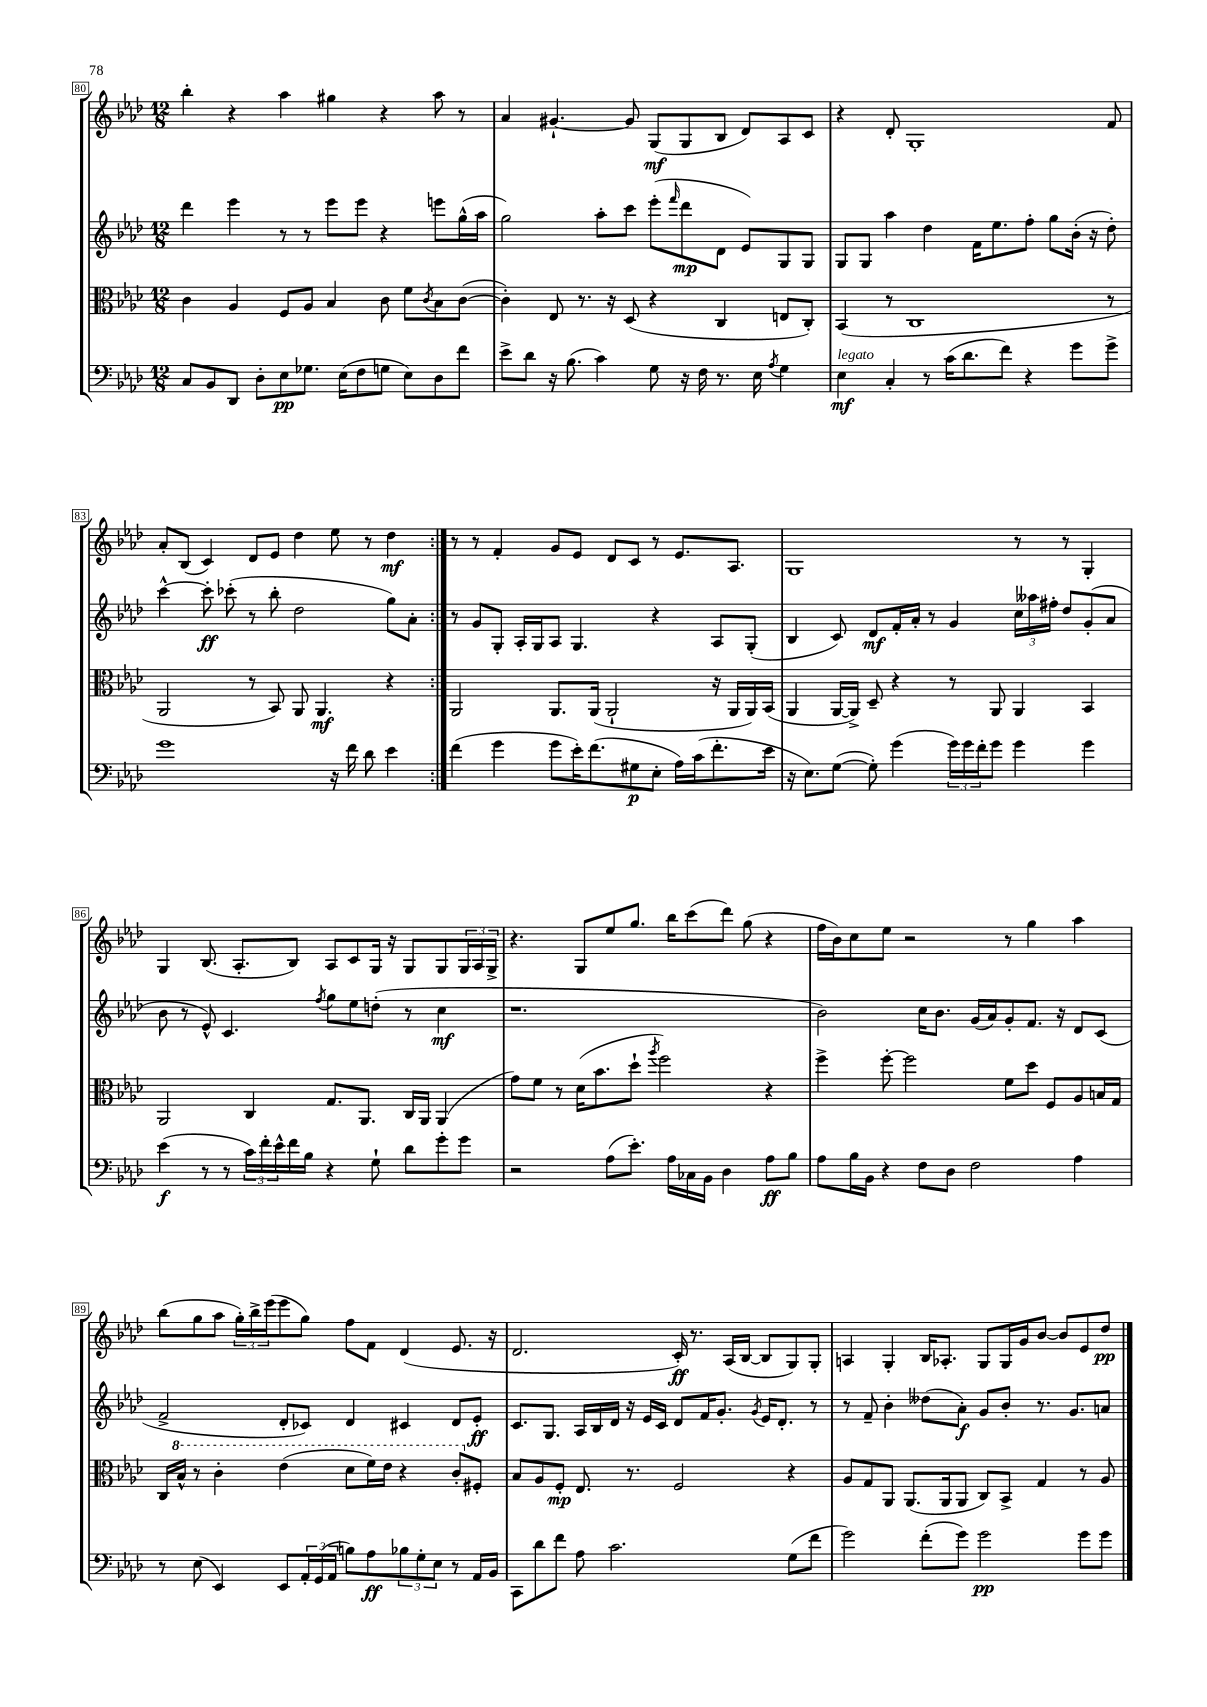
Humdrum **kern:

**kern	**dynam	**kern	**dynam	**kern	**dynam	**kern	**dynam
*part4	*part4	*part3	*part3	*part2	*part2	*part1	*part1
*staff4	*staff4	*staff3	*staff3	*staff2	*staff2	*staff1	*staff1
*clefF4	*	*clefC3	*	*clefG2	*	*clefG2	*
*k[b-e-a-d-]	*	*k[b-e-a-d-]	*	*k[b-e-a-d-]	*	*k[b-e-a-d-]	*
*M12/8	*	*M12/8	*	*M12/8	*	*M12/8	*
=80	=80	=80	=80	=80	=80	=80	=80
8C/L	.	4c\	.	4ddd-\	.	4bb-'\	.
8BB-/	.	.	.	.	.	.	.
8DD-/J	.	4A-/	.	4eee-\	.	4r	.
8D-'\L	.	.	.	.	.	.	.
8E-\	pp	8F/L	.	8r	.	4aa-\	.
8.G-X\J	.	8A-/J	.	8r	.	.	.
.	.	4B-/	.	8eee-\L	.	4gg#X\	.
(16E-\KL	.	.	.	.	.	.	.
8F\	.	.	.	8eee-\J	.	.	.
8Gn\J	.	8c\	.	4r	.	4r	.
8E-\L)	.	8f\L	.	.	.	.	.
.	.	8qc/	.	.	.	.	.
8D-\	.	8B-\	.	8eeen\L	.	8aa-\	.
8f\J	.	([8c\J	.	(16gg^^\L	.	8r	.
.	.	.	.	16aa-\JJ	.	.	.
=81	=81	=81	=81	=81	=81	=81	=81
8e-^\L	.	4c'\])	.	2gg\)	.	4a-/	.
8d-\J	.	.	.	.	.	.	.
16r	.	8E-/	.	.	.	[4.g#X`/	.
(8.B-\	.	.	.	.	.	.	.
.	.	8.r	.	.	.	.	.
4c\)	.	.	.	8aa-'\L	.	.	.
.	.	16r	.	.	.	.	.
.	.	(8D-/	.	8ccc\J	.	8g#/]	.
8G\	.	4r	.	(8eee-'\L	.	(8G/L	mf
.	.	.	.	16qqfff/	.	.	.
16r	.	.	.	8ddd-\	mp	8G/	.
16F\	.	.	.	.	.	.	.
8.r	.	4C/	.	8d-\J	.	8B-/J	.
.	.	.	.	8e-/L)	.	8d-/L)	.
16E-\	.	.	.	.	.	.	.
8qA-/	.	.	.	.	.	.	.
4G\	.	8En/L	.	8G/	.	8A-/	.
.	.	8C'/J)	.	8G/J	.	8c/J	.
=82	=82	=82	=82	=82	=82	=82	=82
!LO:TX:a:i:t=legato	!	!	!	!	!	!	!
4E-\	mf	(4BB-/	.	8G/L	.	4r	.
.	.	.	.	8G/J	.	.	.
4C'/	.	8r	.	4aa-\	.	8d-'/	.
.	.	1C	.	.	.	1G'	.
8r	.	.	.	4dd-\	.	.	.
(16c\KL	.	.	.	.	.	.	.
8.d-\	.	.	.	.	.	.	.
.	.	.	.	16f\KL	.	.	.
.	.	.	.	8.ee-\	.	.	.
8f\J)	.	.	.	.	.	.	.
4r	.	.	.	8ff'\J	.	.	.
.	.	.	.	8gg\L	.	.	.
8g\L	.	.	.	(16b-'\Jk	.	.	.
.	.	.	.	16r	.	.	.
8g^\J	.	8r	.	8dd-'\)	.	8f/	.
!!LO:LB:g=z
=83	=83	=83	=83	=83	=83	=83	=83
1g	.	2AA-/	.	[4ccc^^\	.	8a-'/L	.
.	.	.	.	.	.	(8B-/J	.
.	.	.	.	8ccc'\]	ff	4c/)	.
.	.	.	.	(8ccc-X'\	.	.	.
.	.	8r	.	8r	.	8d-/L	.
.	.	8BB-/)	.	8bb-'\	.	8e-/J	.
.	.	8AA-/	.	2dd-\	.	4dd-\	.
.	.	4.AA-/	mf	.	.	.	.
16r	.	.	.	.	.	8ee-\	.
16f\	.	.	.	.	.	.	.
8d-\	.	.	.	.	.	8r	.
4e-\	.	4r	.	8gg\L)	.	4dd-\	mf
.	.	.	.	8a-'\J	.	.	.
=84:|!	=84:|!	=84:|!	=84:|!	=84:|!	=84:|!	=84:|!	=84:|!
(4f\	.	2AA-/	.	8r	.	8r	.
.	.	.	.	8g/L	.	8r	.
4g\	.	.	.	8G'/J	.	4f'/	.
.	.	.	.	16A-'/LL	.	.	.
.	.	.	.	16G/J	.	.	.
8g\L	.	8.AA-/L	.	8A-/J	.	8g/L	.
16e-'\K)	.	.	.	4.G/	.	8e-/J	.
(8.f\	.	(16AA-/Jk	.	.	.	.	.
.	.	2AA-`/	.	.	.	8d-/L	.
8G#X\	p	.	.	.	.	8c/J	.
8E-'\J	.	.	.	4r	.	8r	.
16A-\LL)	.	.	.	.	.	8.e-/L	.
(16c\J	.	.	.	.	.	.	.
8.f'\	.	16r	.	8A-/L	.	.	.
.	.	16AA-/LL	.	.	.	8.A-/J	.
.	.	16AA-/)	.	(8G'/J	.	.	.
16e-\Jk	.	(16BB-/JJ	.	.	.	.	.
=85	=85	=85	=85	=85	=85	=85	=85
16r	.	4AA-/	.	4B-/	.	1G	.
8.E-\L)	.	.	.	.	.	.	.
([8G\J	.	[16AA-/LL	.	8c/)	.	.	.
.	.	16AA-^/JJ])	.	.	.	.	.
8G'\])	.	8D-~/	.	8d-/L	mf	.	.
(4g\	.	4r	.	16f'/L	.	.	.
.	.	.	.	16a-'/JJ	.	.	.
.	.	.	.	8r	.	.	.
24g\LL)	.	8r	.	4g/	.	.	.
24g\	.	.	.	.	.	.	.
24f'\J	.	.	.	.	.	.	.
8g\J	.	8AA-/	.	.	.	.	.
4g\	.	4AA-/	.	24cc\LL	.	8r	.
.	.	.	.	24aa--X\	.	.	.
.	.	.	.	24ff#X'\JJ	.	.	.
.	.	.	.	8dd-/L	.	8r	.
4g\	.	4BB-/	.	(8g'/	.	4G'/	.
.	.	.	.	8a-/J	.	.	.
!!LO:LB:g=z
=86	=86	=86	=86	=86	=86	=86	=86
(4e-\	f	2AA-/	.	8b-\	.	4G/	.
.	.	.	.	8r	.	.	.
8r	.	.	.	8e-^^/)	.	(8.B-/	.
8r	.	.	.	4.c/	.	.	.
.	.	.	.	.	.	8.A-'/L	.
24c\LL)	.	4C/	.	.	.	.	.
24f'\	.	.	.	.	.	.	.
24e-^^\	.	.	.	.	.	.	.
16f\	.	.	.	.	.	8B-/J)	.
16B-\JJ	.	.	.	.	.	.	.
.	.	.	.	8qff/	.	.	.
4r	.	8.G/L	.	8gg\L	.	8A-/L	.
.	.	.	.	8ee-\	.	8c/	.
.	.	8.AA-/J	.	.	.	.	.
8G`\	.	.	.	(8ddn'\J	.	16G/Jk	.
.	.	.	.	.	.	16r	.
8d-\L	.	16C/LL	.	8r	.	8G/L	.
.	.	16AA-/JJ	.	.	.	.	.
8g'\	.	(4AA-/	.	4cc\	mf	8G/	.
8g\J	.	.	.	.	.	24G/L	.
.	.	.	.	.	.	24A-/	.
.	.	.	.	.	.	24G^/JJ	.
=87	=87	=87	=87	=87	=87	=87	=87
2r	.	8g\L)	.	1.r	.	4.r	.
.	.	8f\J	.	.	.	.	.
.	.	8r	.	.	.	.	.
.	.	(16d-\KL	.	.	.	8G/L	.
.	.	8.b-\	.	.	.	.	.
(8A-\L	.	.	.	.	.	8ee-/	.
8.e-'\J)	.	8dd-`\J	.	.	.	8.gg/J	.
.	.	8qaa-/	.	.	.	.	.
.	.	2ff\)	.	.	.	.	.
16A-\LL	.	.	.	.	.	16bb-\KL	.
16C-X\	.	.	.	.	.	(8ccc\	.
16BB-\JJ	.	.	.	.	.	.	.
4D-\	.	.	.	.	.	8ddd-\J)	.
.	.	.	.	.	.	(8gg\	.
8A-\L	ff	4r	.	.	.	4r	.
8B-\J	.	.	.	.	.	.	.
=88	=88	=88	=88	=88	=88	=88	=88
8A-\L	.	4ff^\	.	2b-\)	.	16ff\LL	.
.	.	.	.	.	.	16b-\J)	.
16B-\L	.	.	.	.	.	8cc\	.
16BB-\JJ	.	.	.	.	.	.	.
4r	.	[8ff'\	.	.	.	8ee-\J	.
.	.	2ff\]	.	.	.	2r	.
8F\L	.	.	.	16cc\KL	.	.	.
.	.	.	.	8.b-\J	.	.	.
8D-\J	.	.	.	.	.	.	.
2F\	.	.	.	(16g/LL	.	.	.
.	.	.	.	16a-/J)	.	.	.
.	.	8f\L	.	8g'/	.	8r	.
.	.	8dd-\J	.	8.f/J	.	4gg\	.
.	.	8F/L	.	.	.	.	.
.	.	.	.	16r	.	.	.
4A-\	.	8A-/	.	8d-/L	.	4aa-\	.
.	.	16Bn/L	.	(8c/J	.	.	.
.	.	16G/JJ	.	.	.	.	.
!!LO:LB:g=z
=89	=89	=89	=89	=89	=89	=89	=89
8r	.	16C/LL	.	2f^/	.	(8bb-\L	.
*	*	*8va	*	*	*	*	*
.	.	16b-^^/JJ	.	.	.	.	.
(8E-\	.	8r	.	.	.	8gg\	.
4EE-/)	.	4cc'\	.	.	.	8aa-\J	.
.	.	.	.	.	.	24gg'\LL)	.
.	.	.	.	.	.	24bb-^\	.
.	.	.	.	.	.	(24eee-\J	.
8EE-/L	.	(4ee-\	.	8d-'/L	.	8eee-\	.
24AA-'/L	.	.	.	8c-X/J)	.	8gg\J)	.
(24GG/	.	.	.	.	.	.	.
24AA-/JJ	.	.	.	.	.	.	.
8Bn\L)	.	8dd-\L	.	4d-/	.	8ff\L	.
8A-\	ff	16ff\L)	.	.	.	8f\J	.
.	.	16ee-\JJ	.	.	.	.	.
12B-X\	.	4r	.	4c#X/	.	(4d-/	.
12G'\	.	.	.	.	.	.	.
12E-\J	.	.	.	.	.	.	.
8r	.	8cc'/L	.	8d-/L	.	8.e-/	.
*	*	*X8va	*	*	*	*	*
16AA-/LL	.	8F#X'/J	.	8e-'/J	ff	.	.
16BB-/JJ	.	.	.	.	.	16r	.
=90	=90	=90	=90	=90	=90	=90	=90
8CC\L	.	8B-/L	.	8.c/L	.	2.d-/	.
8d-\	.	8A-/	.	.	.	.	.
.	.	.	.	8.G/J	.	.	.
8f\J	.	8F'/J	mp	.	.	.	.
8A-\	.	8.E-/	.	16A-/LL	.	.	.
.	.	.	.	16B-/	.	.	.
2.c\	.	.	.	16d-/JJ	.	.	.
.	.	8.r	.	16r	.	.	.
.	.	.	.	16e-/LL	.	.	.
.	.	.	.	16c/JJ	.	.	.
.	.	2F/	.	8d-/L	.	16c'/)	ff
.	.	.	.	.	.	8.r	.
.	.	.	.	16f/K	.	.	.
.	.	.	.	8.g'/J	.	.	.
.	.	.	.	.	.	(16A-/LL	.
.	.	.	.	.	.	[16B-/JJ	.
.	.	.	.	8qg/	.	.	.
.	.	.	.	16e-/KL	.	8B-/L]	.
.	.	.	.	8.d-'/J	.	.	.
(8G\L	.	4r	.	.	.	8G/)	.
8f\J	.	.	.	8r	.	8G'/J	.
=91	=91	=91	=91	=91	=91	=91	=91
2g\)	.	8A-/L	.	8r	.	4An/	.
.	.	8G/	.	8f~/	.	.	.
.	.	8AA-/J	.	4b-'\	.	4G'/	.
.	.	(8.AA-/L	.	.	.	.	.
(8f'\L	.	.	.	(8dd--X\L	.	16B-/KL	.
.	.	16AA-/k	.	.	.	8.A-X'/J	.
8g\J)	.	8AA-/J	.	8a-'\J)	f	.	.
2g\	pp	8C/L)	.	8g/L	.	8G/L	.
.	.	8BB-^/J	.	8b-'/J	.	16G/L	.
.	.	.	.	.	.	16g/J	.
.	.	4G/	.	8.r	.	[8b-/J	.
.	.	.	.	.	.	8b-/L]	.
.	.	.	.	8.g/L	.	.	.
8g\L	.	8r	.	.	.	8e-/	.
8g\J	.	8A-/	.	8an/J	.	8dd-/J	pp
==	==	==	==	==	==	==	==
*-	*-	*-	*-	*-	*-	*-	*-
